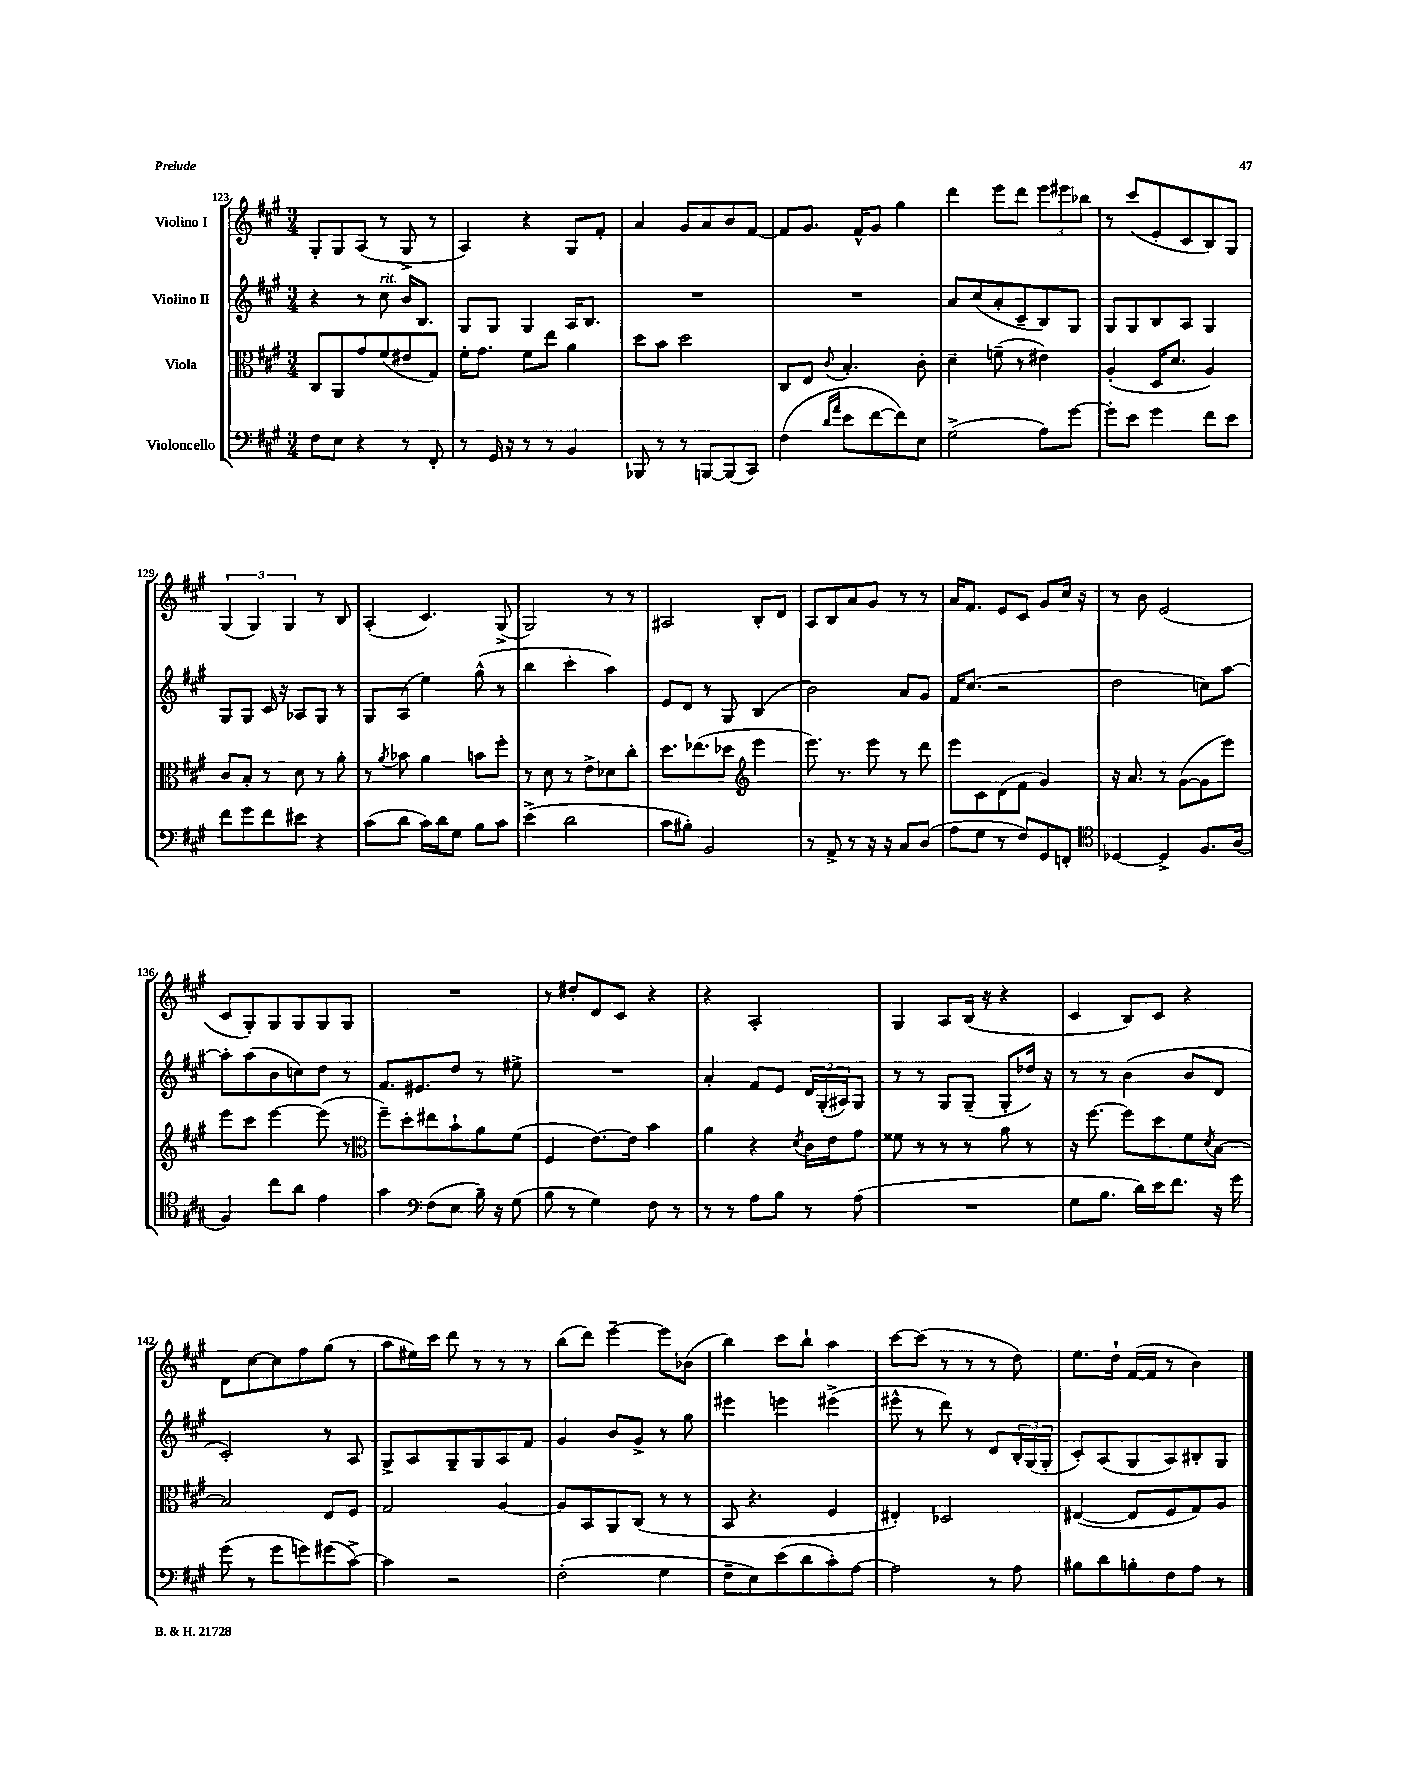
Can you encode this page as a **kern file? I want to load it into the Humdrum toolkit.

**kern	**kern	**kern	**kern
*staff4	*staff3	*staff2	*staff1
*clefF4	*clefC3	*clefG2	*clefG2
*k[f#c#g#]	*k[f#c#g#]	*k[f#c#g#]	*k[f#c#g#]
*M3/4	*M3/4	*M3/4	*M3/4
8F#\L	8C#/L	4r	8G#'/L
8E\J	8AA/	.	8G#/
4r	8g#/	8r	(8A/J
.	(8f#/	8cc#\	8r
8r	8e#/	16b/LK	8G#^/
.	.	8.B/J	.
8FF#'/	8G#/J)	.	8r
=	=	=	=
8r	16f#'\LK	8G#/L	4A/)
.	8.g#\J	.	.
16GG#/	.	8G#/J	.
16r	.	.	.
8r	8f#\L	4G#/	4r
8r	8ee\J	.	.
4BB/	4a\	16A/LK	8G#/L
.	.	8.B/J	.
.	.	.	8f#'/J
=	=	=	=
8BBB-/	8dd\L	2.r	4a/
8r	8b\J	.	.
8r	2dd\	.	8g#/L
[8BBB/L	.	.	8a/
(8BBB/]	.	.	8b/
8CC#/J)	.	.	[8f#/J
=	=	=	=
(4F#\	8C#/L	2.r	8f#/]L
.	8E/J	.	8.g#/J
16qqd/LL	.	.	.
16qqa/JJ	8qqc#/	.	.
8e\L	4.B'/	.	.
.	.	.	16f#^^/LK
[8f#\	.	.	8g#/J
8f#\])	.	.	4gg#\
8E\J	8c#'\	.	.
=	=	=	=
(2G#^\	4d~\	8a/L	4ddd\
.	.	(8cc#/	.
.	(8f~\	8a'/	8eee\L
.	8r	8c#~/	8ddd\J
8A\L)	4e#\)	8B/)	12eee\L
.	.	.	12eee#\
[8g#\J	.	8G#/J	.
.	.	.	12bb-\J
=	=	=	=
8g#'\]L	(4A'/	8G#/L	8r
8e\J	.	8G#/	(8ccc#/L
4g#\	16D/LK	8B/	8e'/
.	8.d/J	.	.
.	.	8A/J	8c#/
8f#\L	4A/)	4G#/	8B/)
8e\J	.	.	8G#/J
=	=	=	=
8f#\L	8c#/L	8G#/L	(6G#/
8g#\	8B'/J	8G#/J	.
.	.	.	6G#/)
8f#\	8r	16c#/	.
.	.	16r	.
.	.	.	6G#/
8e#\J	8d\	8A-/L	.
4r	8r	8G#/J	8r
.	8a'\	8r	8B/
=	=	=	=
(8c#\L	8r	8G#/L	(4A'/
.	8qa/	.	.
8d\J	8b-\	(8A/J	.
16c#\LL)	4a\	4ee\)	4.c#/)
16d\J	.	.	.
8G#\J	.	.	.
8B\L	8b\L	(8gg#^^\	.
8c#\J	8ff#'\J	8r	(8G#^/
=	=	=	=
(4e^\	8r	4bb\	2G#/)
.	8d\	.	.
2d\	8r	4ccc#'\	.
.	8e^\L	.	.
.	8d-\	4aa\)	8r
.	8cc#'\J	.	8r
=	=	=	=
8c#\L	8.dd\L	8e/L	2A#/
8B#'\J)	.	8d/J	.
.	(8.ee-\	.	.
2BB/	.	8r	.
.	8dd-\J	8G#/	.
*	*clefG2	*	*
.	4eee\	(4B/	8B'/L
.	.	.	8d/J
=	=	=	=
8r	8.eee\)	2b\)	8A/L
8AA^/	.	.	8B/
.	8.r	.	.
8r	.	.	8a/
16r	8eee\	.	8g#/J
16r	.	.	.
8C#/L	8r	8a/L	8r
(8D/J	8ddd\	8g#/J	8r
=	=	=	=
8A\L	8eee\L	16f#/LK	16a/LK
.	.	(8.cc#/J	8.f#/J
8G#\J	8c#\	.	.
8r	(8d\	2r	8e/L
8F#/L)	8f#\J	.	8c#/J
8GG#/	4g#/)	.	8g#/L
8FF'/J	.	.	16cc#/Jk
.	.	.	16r
=	=	=	=
*clefC4	*	*	*
[4D-/	16r	2dd\	8r
.	8.a/	.	.
.	.	.	8b\
4D-^/]	8r	.	(2e/
.	([8g#\L	.	.
8.F#/L	8g#\]	8cc\L)	.
.	8eee\J)	[8aa\J	.
(16A/Jk	.	.	.
=	=	=	=
4F#/)	8eee\L	8aa'\]L	8c#/L
.	8ccc#\J	(8aa\	8G#'/)
8cc#\L	[4eee\	8b\	8G#/
8a\J	.	8cc\)	8G#/
4e\	(8eee\]	8dd\J	8G#/
.	8r	8r	8G#/J
=	=	=	=
*	*clefC3	*	*
4g#\	8ff#~\L)	8.f#/L	2.r
.	8dd'\	.	.
.	.	8.e#/	.
*clefF4	*	*	*
(8F#\L	8ee#\	.	.
8E\J	8b`\	8dd/J	.
16B~\)	8a\	8r	.
16r	.	.	.
(8G#\	(8f#\J	8ee#^\	.
=	=	=	=
8B\	4F#/	2.r	8r
8r	.	.	8dd#'/L
4G#\)	[8.e\L)	.	8d/
.	.	.	8c#/J
.	16e\]Jk	.	.
8F#\	4b\	.	4r
8r	.	.	.
=	=	=	=
8r	4a\	4a'/	4r
8r	.	.	.
8A\L	4r	8f#/L	2A'/
8B\J	.	8e/J	.
.	8qd/	.	.
8r	16c#\LL	24d/LL	.
.	.	(24G#'/	.
.	16e\J	.	.
.	.	24A#/J)	.
(8A\	8g#\J	8G#/J	.
=	=	=	=
2.r	8f##\	8r	4G#/
.	8r	8r	.
.	8r	8G#/L	8A/L
.	8r	(8G#~/J	(16B/Jk
.	.	.	16r
.	8a\	8G#'/L	4r
.	8r	16dd-/Jk)	.
.	.	16r	.
=	=	=	=
8G#\L	16r	8r	4c#/
.	[8.ff#\	.	.
8.B\J	.	8r	.
.	8ff#\]L	(4b\	8B/L)
16d\LL)	.	.	.
16e\J	8dd\	.	8c#/J
8.f#\J	.	.	.
.	8f#\	8b/L	4r
.	8qd/	.	.
16r	[8B\J	8d/J	.
16g#\	.	.	.
=	=	=	=
(8g#\	2B/]	2c#'/)	8d\L
8r	.	.	[8cc#\
8g#\L	.	.	8cc#\]
8g\)	.	.	8ff#\
(8g#\	8E/L	8r	(8gg#\J
[8c#^\J)	8F#/J	8A/	8r
=	=	=	=
4c#\]	2G#/	8G#^/L	8aa\L
.	.	8A/	16ee#\L)
.	.	.	16ccc#\JJ
2r	.	8G#~/	8ddd\
.	.	8G#/	8r
.	[4A/	8A/	8r
.	.	8f#/J	8r
=	=	=	=
(2F#'\	8A/]L	4g#/	(8bb\L
.	8BB/	.	8ddd\J)
.	8AA/	8b/L	[4eee~\
.	(8C#/J	8g#^/J	.
4G#\	8r	8r	8eee\]L
.	8r	8gg#\	(8b-\J
=	=	=	=
8F#~\L	8BB/	4eee#\	4bb\)
8E\)	4.r	.	.
(8e\	.	4eee\	8ccc#\L
8d\	.	.	8bb`\J
8c#'\)	4F#/	(4eee#^\	4aa\
[8A\J	.	.	.
=	=	=	=
2A\]	4E#'/)	8eee#^^\	[8ccc#\L
.	.	8r	(8ccc#\]J
.	2D-/	8ddd\)	8r
.	.	8r	8r
8r	.	8d/L	8r
8A\	.	24B'/L	8dd\)
.	.	(24G#/	.
.	.	24G#'/JJ	.
=	=	=	=
8B#\L	([4E#/	8c#'/L)	8.ee\L
8d\	.	(8A/	.
.	.	.	16dd`\Jk
8B'\	8E#/]L	8G#/	([16f#/LL
.	.	.	16f#/]JJ
8F#\	8F#/	8A/)	8r
8A\J	8G#/)	8B#'/	4b\)
8r	8A/J	8G#/J	.
==	==	==	==
*-	*-	*-	*-
